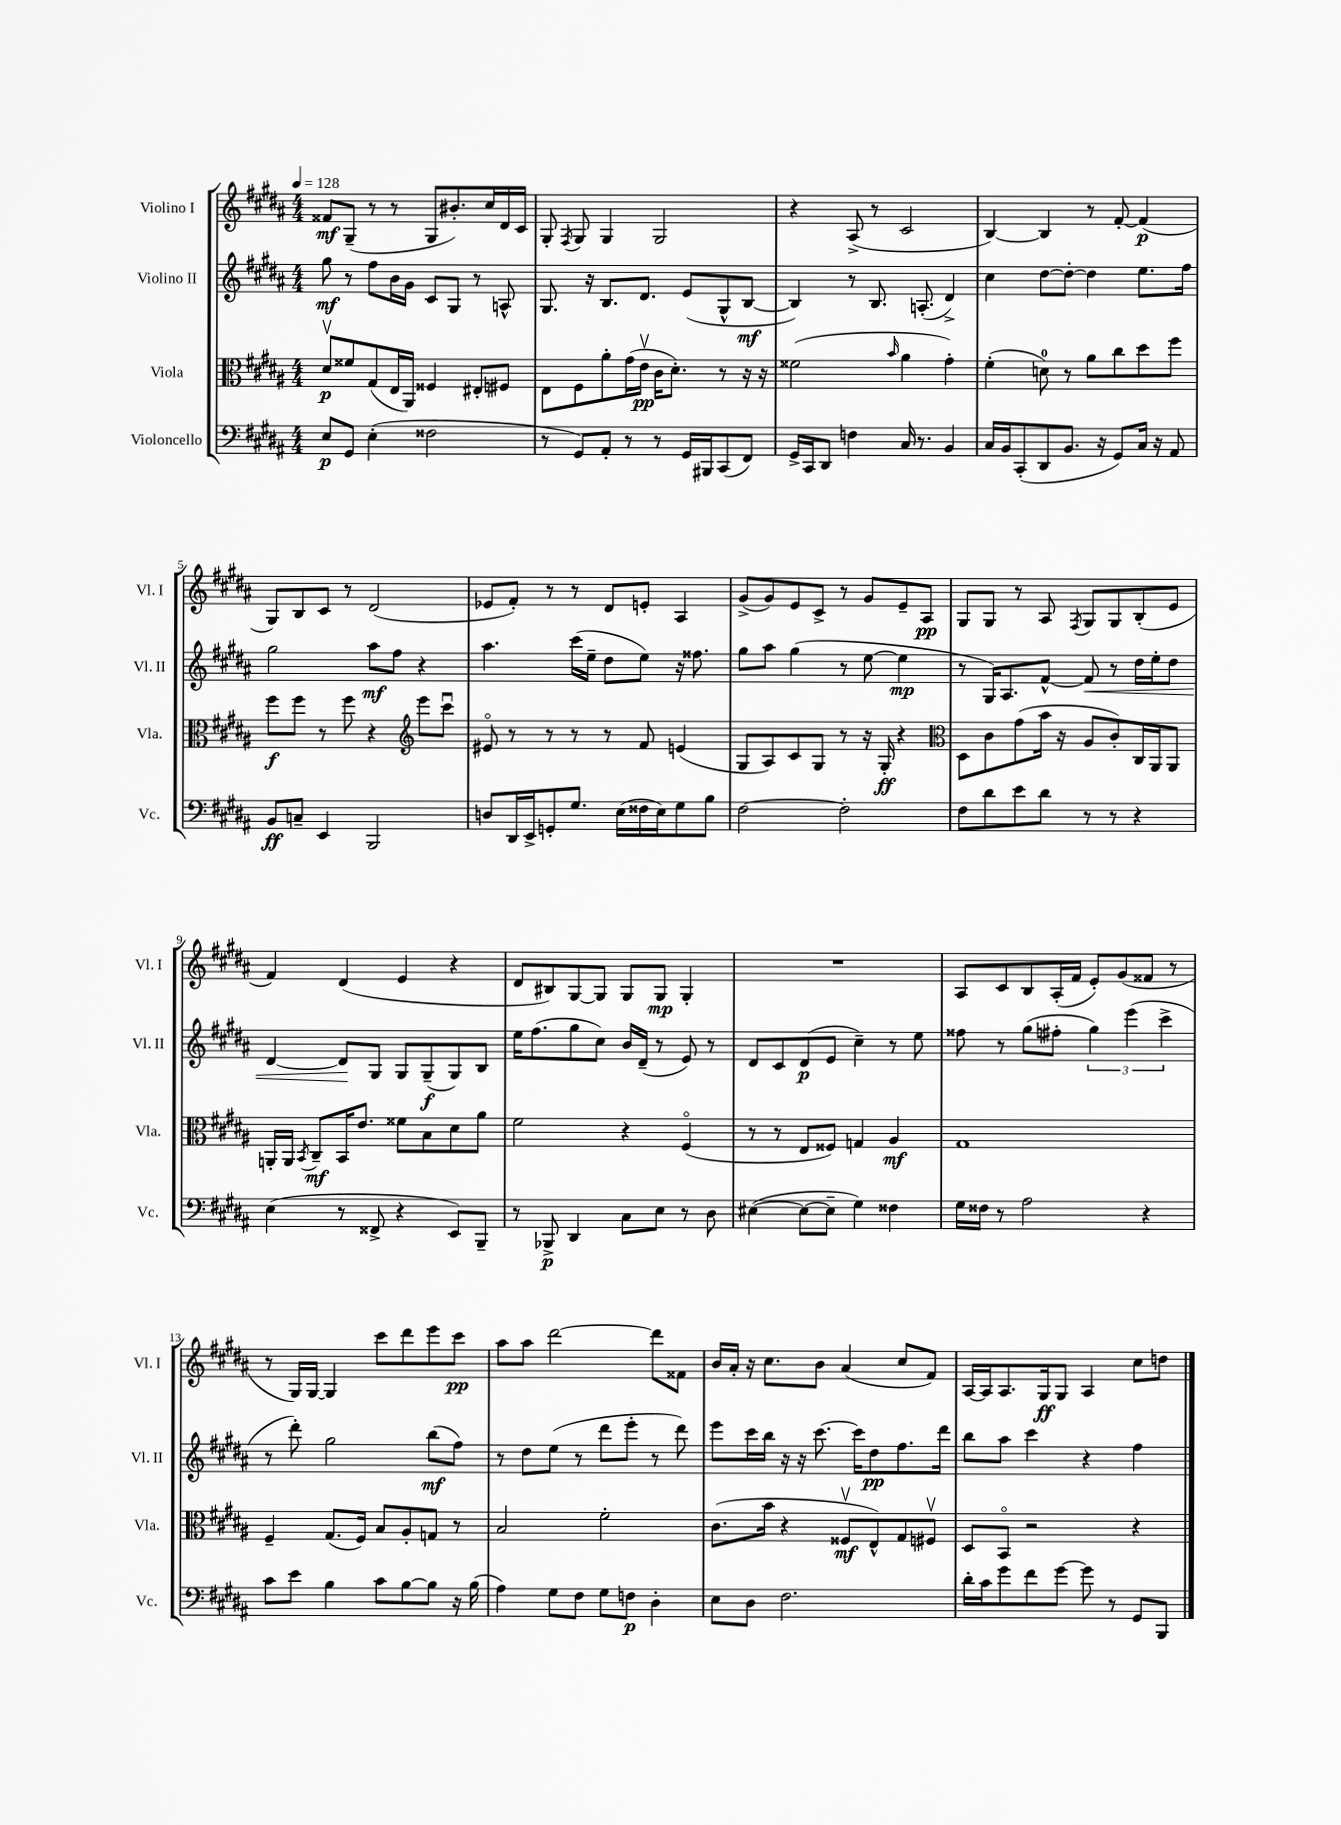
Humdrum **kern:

**kern	**dynam	**kern	**dynam	**kern	**dynam	**kern	**dynam
*part4	*part4	*part3	*part3	*part2	*part2	*part1	*part1
*staff4	*staff4	*staff3	*staff3	*staff2	*staff2	*staff1	*staff1
*I"Violoncello	*	*I"Viola	*	*I"Violino II	*	*I"Violino I	*
*I'Vc.	*	*I'Vla.	*	*I'Vl. II	*	*I'Vl. I	*
*clefF4	*	*clefC3	*	*clefG2	*	*clefG2	*
*k[f#c#g#d#a#]	*	*k[f#c#g#d#a#]	*	*k[f#c#g#d#a#]	*	*k[f#c#g#d#a#]	*
*M4/4	*	*M4/4	*	*M4/4	*	*M4/4	*
*MM128	*	*MM128	*	*MM128	*	*MM128	*
=1	=1	=1	=1	=1	=1	=1	=1
8E/L	p	8d#v/L	p	8gg#\	mf	8f##X/L	mf
8GG#/J	.	8f##X/	.	8r	.	(8G#~/J	.
(4E'\	.	(8G#/	.	8ff#\L	.	8r	.
.	.	16E/L	.	16b\L	.	8r	.
.	.	16AA#/JJ)	.	16g#\JJ	.	.	.
2F##X\	.	4F##X/	.	8c#/L	.	8G#/L	.
.	.	.	.	8G#/J	.	8.b#X'/)	.
.	.	8E#X'/L	.	8r	.	.	.
.	.	.	.	.	.	16cc#/L	.
.	.	8F#X/J	.	8An^^/	.	16d#/	.
.	.	.	.	.	.	16c#/JJ	.
=2	=2	=2	=2	=2	=2	=2	=2
8r	.	8E\L	.	8.G#/	.	8G#'/	.
.	.	.	.	.	.	8qF#/	.
8GG#/L)	.	8F#\	.	.	.	8G#/	.
.	.	.	.	16r	.	.	.
8AA#'/J	.	8a#'\	.	8.B/L	.	4G#/	.
8r	.	(16g#\L	.	.	.	.	.
.	.	16ev\JJ	pp	8.d#/J	.	.	.
8r	.	16c#\KL	.	.	.	2G#/	.
.	.	8.d#'\J)	.	.	.	.	.
16GG#/LL	.	.	.	(8e/L	.	.	.
16BBB#X/J	.	.	.	.	.	.	.
(8CC#/	.	8r	.	8G#^^/	.	.	.
8FF#/J)	.	16r	.	[8B/J	mf	.	.
.	.	16r	.	.	.	.	.
=3	=3	=3	=3	=3	=3	=3	=3
16GG#^/LL	.	(2f##X\	.	4B/])	.	4r	.
16CC#/J	.	.	.	.	.	.	.
8DD#/J	.	.	.	.	.	.	.
4Fn\	.	.	.	8r	.	(8A#^/	.
.	.	.	.	8.B/	.	8r	.
.	.	16qqb/	.	.	.	.	.
16C#/	.	4a#\	.	.	.	2c#/	.
8.r	.	.	.	(8.An'/	.	.	.
4BB/	.	4g#'\)	.	4d#^/)	.	.	.
=4	=4	=4	=4	=4	=4	=4	=4
16C#/LL	.	(4f#'\	.	4cc#\	.	[4B/)	.
16BB/J	.	.	.	.	.	.	.
(8CC#'/	.	.	.	.	.	.	.
8DD#/	.	8dn\)	.	[8dd#\L	.	4B/]	.
8.BB/J	.	8r	.	8dd#'\J_	.	.	.
.	.	8a#\L	.	4dd#\]	.	8r	.
16r	.	.	.	.	.	.	.
8GG#/L)	.	8cc#\	.	.	.	[8f#'/	.
16C#/Jk	.	8dd#\	.	8.ee\L	.	(4f#/]	p
16r	.	.	.	.	.	.	.
8AA#/	.	8ff#\J	.	.	.	.	.
.	.	.	.	16ff#\Jk	.	.	.
!!LO:LB:g=z
=5	=5	=5	=5	=5	=5	=5	=5
8BB/L	ff	8ff#\L	f	2gg#\	.	8G#/L)	.
8Cn~/J	.	8ff#\J	.	.	.	8B/	.
4EE/	.	8r	.	.	.	8c#/J	.
.	.	8ff#\	.	.	.	8r	.
2BBB/	.	4r	.	8aa#\L	mf	(2d#/	.
.	.	.	.	8ff#\J	.	.	.
*	*	*clefG2	*	*	*	*	*
.	.	8eee\L	.	4r	.	.	.
.	.	8ccc#u\J	.	.	.	.	.
=6	=6	=6	=6	=6	=6	=6	=6
8Dn/L	.	8e#X/	.	4.aa#\	.	8e-X/L	.
16DD#/L	.	8r	.	.	.	8f#'/J)	.
16EE^/J	.	.	.	.	.	.	.
8GGn'/	.	8r	.	.	.	8r	.
8.G#/J	.	8r	.	(16ccc#\LL	.	8r	.
.	.	.	.	16ee~\JJ	.	.	.
.	.	8r	.	8dd#\L	.	8d#/L	.
(16E\LL	.	.	.	.	.	.	.
16F##X\	.	8f#/	.	8ee\J)	.	8en'/J	.
16E\J)	.	.	.	.	.	.	.
8G#\	.	(4en/	.	16r	.	4A#/	.
.	.	.	.	8.ff##X\	.	.	.
8B\J	.	.	.	.	.	.	.
=7	=7	=7	=7	=7	=7	=7	=7
[2F#\	.	8G#/L	.	8gg#\L	.	(8g#^/L	.
.	.	8A#/)	.	8aa#\J	.	8g#/)	.
.	.	8c#/	.	(4gg#\	.	8e/	.
.	.	8G#/J	.	.	.	8c#^/J	.
2F#'\]	.	8r	.	8r	.	8r	.
.	.	16r	.	[8ee\	.	8g#/L	.
.	.	16G#'/	ff	.	.	.	.
.	.	4r	.	4ee\]	mp	8e~/	.
.	.	.	.	.	.	8A#/J	pp
=8	=8	=8	=8	=8	=8	=8	=8
*	*	*clefC3	*	*	*	*	*
8F#\L	.	8D#\L	.	8r	.	8G#/L	.
8d#\	.	8c#\	.	16G#/KL)	.	8G#/J	.
.	.	.	.	8.A#/	.	.	.
8e\	.	(8g#\	.	.	.	8r	.
8d#\J	.	16b\Jk	.	[8f#^^/J	.	8A#/	.
.	.	16r	.	.	.	.	.
.	.	.	.	.	.	8qF#/	.
!	!	!	!	!	!LO:HP:b	!	!
8r	.	8A#/L	.	8f#/]	<	8G#/L	.
8r	.	8c#'/)	.	8r	.	8G#/	.
4r	.	16C#/L	.	16dd#\LL	.	(8B'/	.
.	.	16AA#/J	.	16ee'\J	.	.	.
.	.	8AA#/J	.	8dd#\J	.	8e/J	.
!!LO:LB:g=z
=9	=9	=9	=9	=9	=9	=9	=9
(4E\	.	16AAn'/LL	.	[4d#/	.	4f#/)	.
.	.	16AA/JJ	.	.	.	.	.
.	.	8qBB/	.	.	.	.	.
.	.	8C#~/L	mf	.	.	.	.
8r	.	16BB/K	.	8d#/L]	.	(4d#/	.
.	.	8.e/J	.	.	.	.	.
8FF##X^/	.	.	.	8G#/J	[	.	.
4r	.	8f##X\L	.	8G#/L	.	4e/	.
.	.	8B\	.	(8G#~/	f	.	.
8EE/L)	.	8d#\	.	8G#/)	.	4r	.
8BBB~/J	.	8a#\J	.	8B/J	.	.	.
=10	=10	=10	=10	=10	=10	=10	=10
8r	.	2f#\	.	16ee\KL	.	8d#/L	.
.	.	.	.	(8.ff#\	.	.	.
8BBB-X^/	p	.	.	.	.	8B#X/)	.
4DD#/	.	.	.	8gg#\	.	[8G#/	.
.	.	.	.	8cc#\J)	.	8G#/J]	.
8C#\L	.	4r	.	16b/LL	.	8G#/L	.
.	.	.	.	(16d#~/JJ	.	.	.
8E\J	.	.	.	8r	.	8G#/J	mp
8r	.	(4F#/	.	8e/)	.	4G#'/	.
8D#\	.	.	.	8r	.	.	.
=11	=11	=11	=11	=11	=11	=11	=11
([4E#X\	.	8r	.	8d#/L	.	1r	.
.	.	8r	.	8c#/	.	.	.
8E#\L_	.	8E/L	.	(8d#/	p	.	.
8E#~\J]	.	8F##X/J)	.	8e/J	.	.	.
4G#\)	.	4Gn/	.	4cc#~\)	.	.	.
4F##X\	.	4A#/	mf	8r	.	.	.
.	.	.	.	8ee\	.	.	.
=12	=12	=12	=12	=12	=12	=12	=12
16G#\LL	.	1G#	.	8ff##X\	.	8A#/L	.
16F##X\JJ	.	.	.	.	.	.	.
8r	.	.	.	8r	.	8c#/	.
2A#\	.	.	.	(8gg#\L	.	8B/	.
.	.	.	.	8ff#X'\J	.	(16A#'/L	.
.	.	.	.	.	.	16f#/JJ	.
.	.	.	.	6gg#\)	.	8e'/L)	.
.	.	.	.	.	.	(8g#/	.
.	.	.	.	(6eee\	.	.	.
4r	.	.	.	.	.	8f##X/J	.
.	.	.	.	6ccc#^\	.	.	.
.	.	.	.	.	.	8r	.
!!LO:LB:g=z
=13	=13	=13	=13	=13	=13	=13	=13
8c#\L	.	4F#~/	.	8r	.	8r	.
8e\J	.	.	.	8ddd#'\)	.	16G#/LL)	.
.	.	.	.	.	.	[16G#/JJ	.
4B\	.	(8.G#/L	.	2gg#\	.	4G#/]	.
.	.	16F#/Jk)	.	.	.	.	.
8c#\L	.	8B/L	.	.	.	8ccc#\L	.
[8B\	.	8A#'/	.	.	.	8ddd#\	.
8B\J]	.	8Gn/J	.	(8bb\L	mf	8eee\	.
16r	.	8r	.	8ff#\J)	.	8ccc#\J	pp
(16B\	.	.	.	.	.	.	.
=14	=14	=14	=14	=14	=14	=14	=14
4A#\)	.	2B/	.	8r	.	8aa#\L	.
.	.	.	.	8dd#\L	.	8aa#\J	.
8G#\L	.	.	.	(8ee\J	.	[2ddd#\	.
8F#\J	.	.	.	8r	.	.	.
8G#\L	.	2f#'\	.	8ddd#\L	.	.	.
8Fn\J	p	.	.	8eee'\J	.	.	.
4D#'\	.	.	.	8r	.	8ddd#\L]	.
.	.	.	.	8ddd#\)	.	8f##X\J	.
=15	=15	=15	=15	=15	=15	=15	=15
8E\L	.	(8.c#\L	.	8eee\L	.	16b/LL	.
.	.	.	.	.	.	16a#'/JJ	.
8D#\J	.	.	.	16ccc#\L	.	16r	.
.	.	16b\Jk	.	16bb\JJ	.	8.cc#\L	.
2.F#\	.	4r	.	16r	.	.	.
.	.	.	.	16r	.	.	.
.	.	.	.	[8.ccc#\	.	8b\J	.
.	.	8F##Xv/L	mf	.	.	(4a#/	.
.	.	.	.	16ccc#\KL]	.	.	.
.	.	8E^^/)	.	8dd#\	pp	.	.
.	.	8G#/	.	8.ff#\	.	8cc#/L	.
.	.	8F#Xv/J	.	.	.	8f#/J)	.
.	.	.	.	16ddd#\Jk	.	.	.
=16	=16	=16	=16	=16	=16	=16	=16
16d#'\LL	.	8D#/L	.	8bb\L	.	[16A#/LL	.
16c#\J	.	.	.	.	.	16A#/J]	.
8g#\	.	8BB/J	.	8aa#\J	.	8.A#/	.
8f#\	.	2r	.	4ccc#\	.	.	.
.	.	.	.	.	.	16G#/k	ff
[8g#\J	.	.	.	.	.	8G#/J	.
8g#\]	.	.	.	4r	.	4A#/	.
8r	.	.	.	.	.	.	.
8GG#/L	.	4r	.	4ff#\	.	8cc#\L	.
8BBB/J	.	.	.	.	.	8ddn\J	.
==	==	==	==	==	==	==	==
*-	*-	*-	*-	*-	*-	*-	*-
